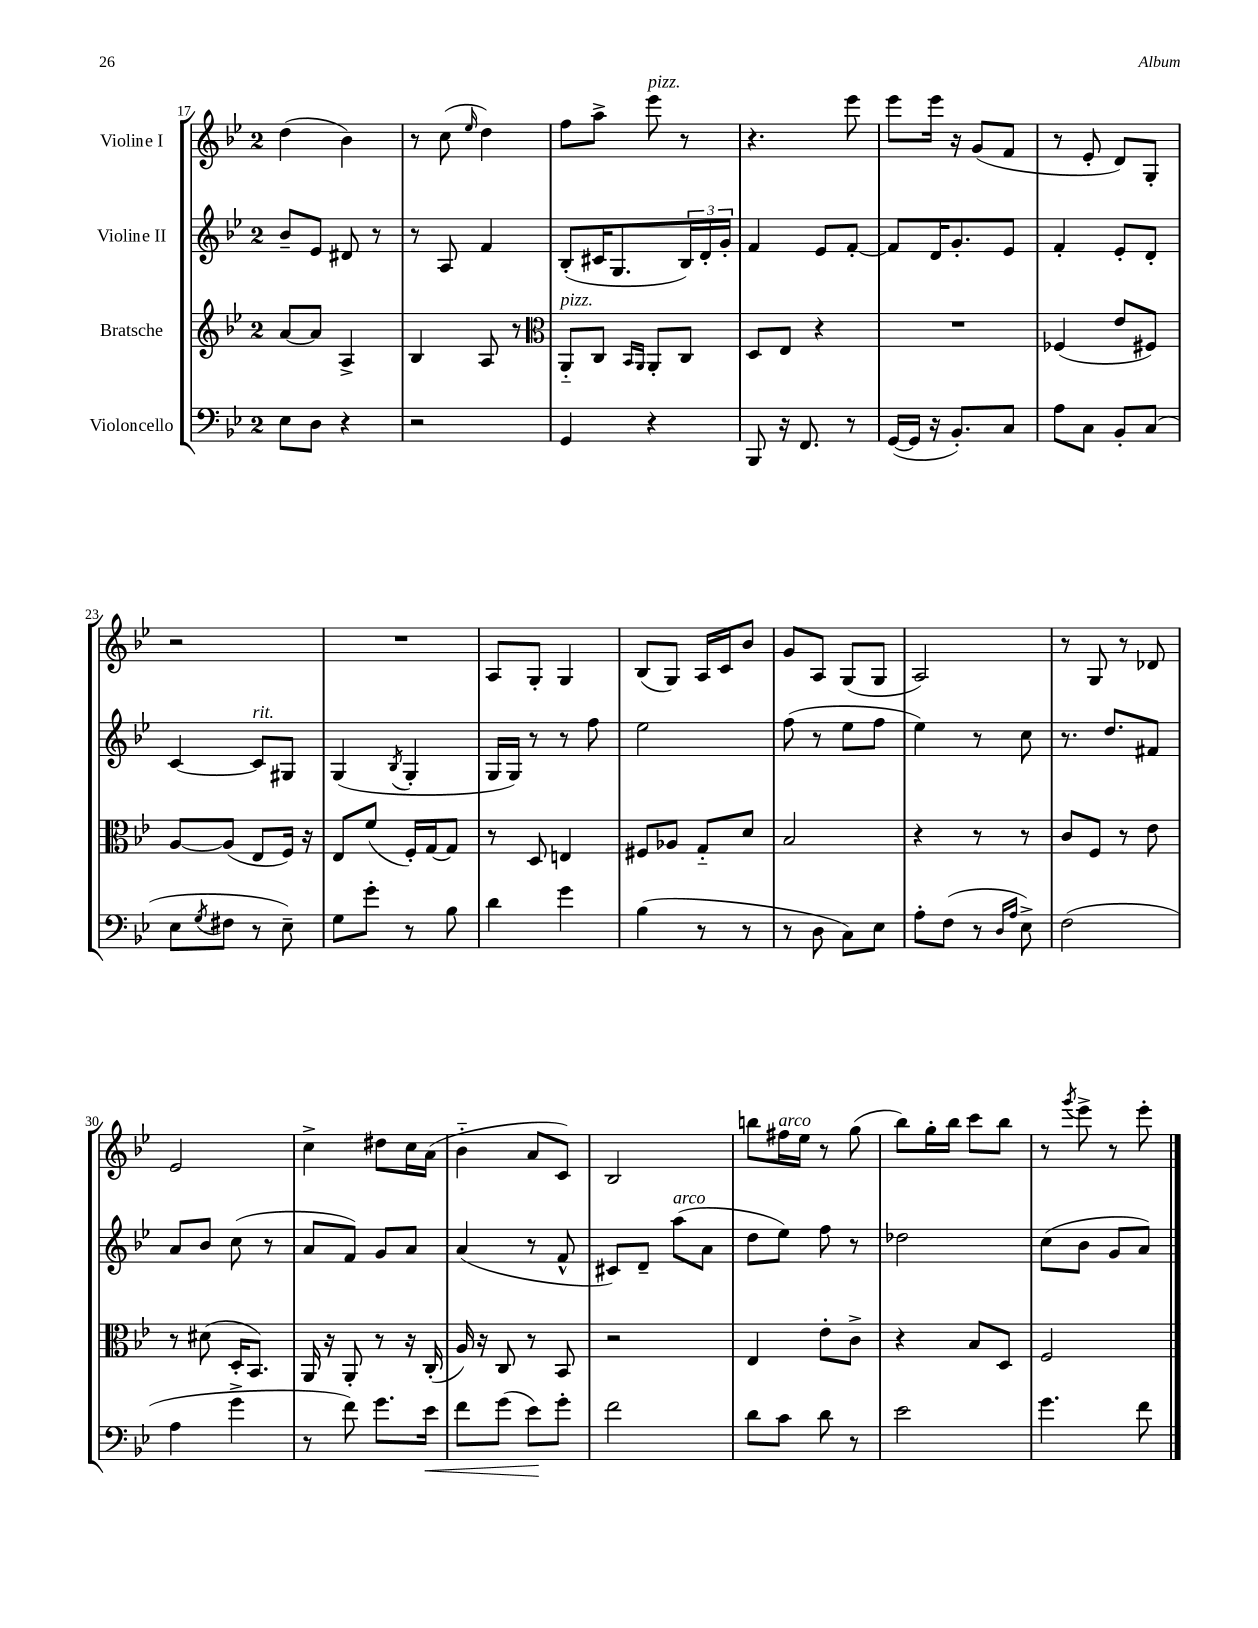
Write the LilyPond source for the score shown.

<<
\new StaffGroup <<
\new Staff = "s0" \with { instrumentName = "Violine I" } {
    \clef treble \key bes \major \once \override Staff.TimeSignature.style = #'single-digit \time 2/4
    d''4( bes'4) |
    r8 c''8( \grace { ees''16 } d''4) |
    f''8 a''8-> ees'''8^\markup { \italic "pizz." } r8 |
    r4. ees'''8 |
    ees'''8 ees'''16 r16 g'8( f'8 |
    r8 ees'8-. d'8) g8-. |
    r2 |
    R2 |
    a8 g8-. g4 |
    bes8( g8) a16 c'16 bes'8 |
    g'8 a8 g8( g8 |
    a2) |
    r8 g8 r8 des'8 |
    ees'2 |
    c''4-> dis''8 c''16 a'16( |
    bes'4-_ a'8 c'8) |
    bes2 |
    b''8 fis''16^\markup { \italic "arco" } ees''16 r8 g''8( |
    bes''8) g''16-. bes''16 c'''8 bes''8 |
    r8 \acciaccatura { g'''8 } ees'''8-> r8 ees'''8-. \bar "|." |
}
\new Staff = "s1" \with { instrumentName = "Violine II" } {
    \clef treble \key bes \major \once \override Staff.TimeSignature.style = #'single-digit \time 2/4
    bes'8-- ees'8 dis'8 r8 |
    r8 a8 f'4 |
    bes8-.( cis'16 g8. \tuplet 3/2 { bes16) d'16-. g'16-. } |
    f'4 ees'8 f'8~-. |
    f'8 d'16 g'8.-. ees'8 |
    f'4-. ees'8-. d'8-. |
    c'4~ c'8^\markup { \italic "rit." } gis8 |
    g4( \acciaccatura { bes8 } g4-. |
    g16 g16) r8 r8 f''8 |
    ees''2 |
    f''8( r8 ees''8 f''8 |
    ees''4) r8 c''8 |
    r8. d''8. fis'8 |
    a'8 bes'8 c''8( r8 |
    a'8 f'8) g'8 a'8 |
    a'4( r8 f'8-^ |
    cis'8) d'8-- a''8^\markup { \italic "arco" }( a'8 |
    d''8 ees''8) f''8 r8 |
    des''2 |
    c''8( bes'8 g'8 a'8) \bar "|." |
}
\new Staff = "s2" \with { instrumentName = "Bratsche" } {
    \clef treble \key bes \major \once \override Staff.TimeSignature.style = #'single-digit \time 2/4
    a'8~ a'8 a4-> |
    bes4 a8 r8 |
    \clef alto a,8-_^\markup { \italic "pizz." } c8 \grace { bes,16 a,16 } a,8-. c8 |
    d8 ees8 r4 |
    R2 |
    fes4( ees'8 fis8) |
    a8~ a8( ees8 f16) r16 |
    ees8 f'8( f16-.) g16~ g8 |
    r8 d8 e4 |
    fis8 aes8 g8-_ d'8 |
    bes2 |
    r4 r8 r8 |
    c'8 f8 r8 ees'8 |
    r8 dis'8( d16-. bes,8.) |
    a,16 r16 a,8-. r8 r16 c16-.( |
    a16) r16 c8 r8 bes,8 |
    r2 |
    ees4 ees'8-. c'8-> |
    r4 bes8 d8 |
    f2 \bar "|." |
}
\new Staff = "s3" \with { instrumentName = "Violoncello" } {
    \clef bass \key bes \major \once \override Staff.TimeSignature.style = #'single-digit \time 2/4
    ees8 d8 r4 |
    r2 |
    g,4 r4 |
    bes,,8 r16 f,8. r8 |
    g,16~( g,16 r16 bes,8.-.) c8 |
    a8 c8 bes,8-. c8( |
    ees8 \acciaccatura { g8 } fis8 r8 ees8--) |
    g8 g'8-. r8 bes8 |
    d'4 g'4 |
    bes4( r8 r8 |
    r8 d8 c8) ees8 |
    a8-. f8( r8 \grace { d16 a16 } ees8->) |
    f2( |
    a4 g'4-> |
    r8 f'8) g'8. ees'16\< |
    f'8 g'8( ees'8\!) g'8-. |
    f'2 |
    d'8 c'8 d'8 r8 |
    ees'2 |
    g'4. f'8 \bar "|." |
}
>>
>>
\layout { \context { \Score currentBarNumber = #17 } }
